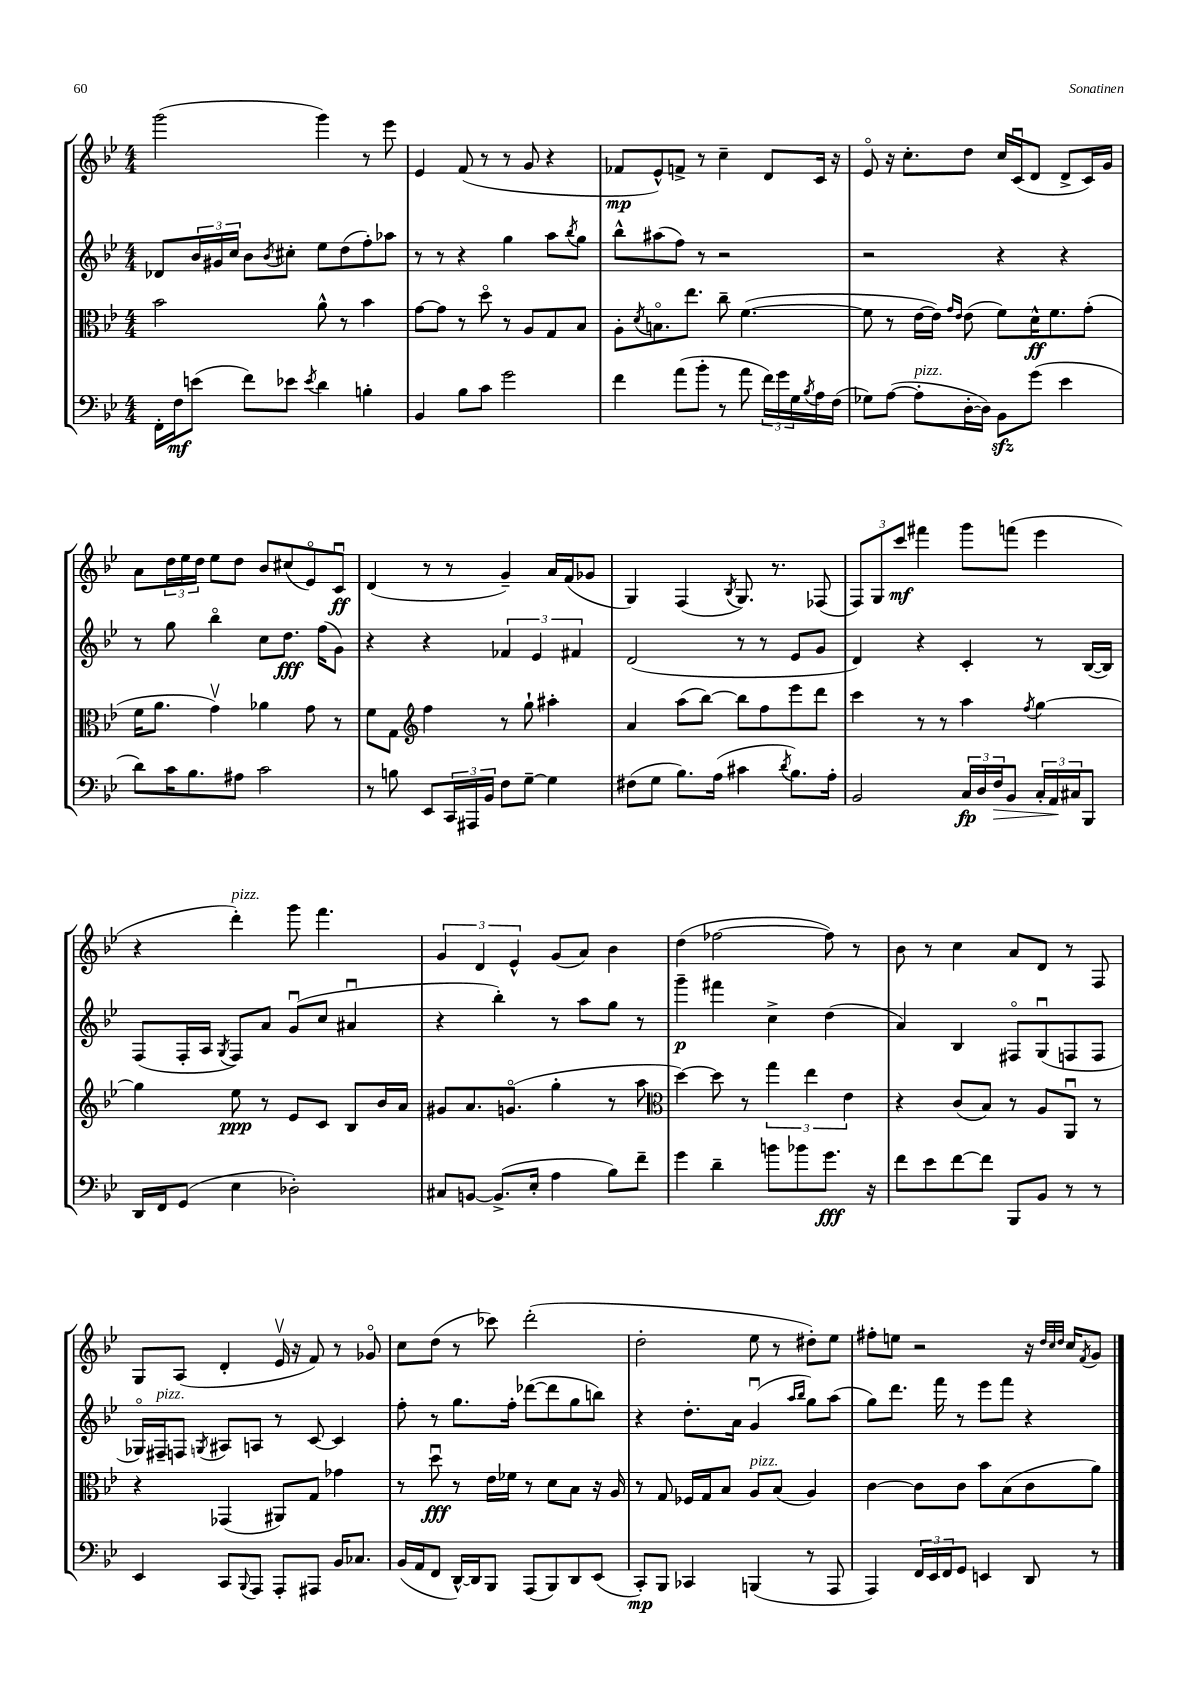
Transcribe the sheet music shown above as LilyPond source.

<<
\new StaffGroup <<
\new Staff = "s0" {
    \clef treble \key bes \major \numericTimeSignature \time 4/4
    g'''2( g'''4) r8 ees'''8 |
    ees'4 f'8( r8 r8 g'8 r4 |
    fes'8\mp ees'8-^) f'8-> r8 c''4-- d'8 c'16 r16 |
    ees'8\flageolet r16 c''8.-. d''8 c''16 c'16\downbow( d'8 d'8-> c'16) g'16 |
    a'8 \tuplet 3/2 { d''16 ees''16 d''16 } ees''8 d''8 bes'8 cis''8( ees'8\flageolet) c'8\downbow\ff |
    d'4( r8 r8 g'4--) a'16 f'16( ges'8 |
    g4) f4( \acciaccatura { bes8 } g8.) r8. fes8( |
    \tuplet 3/2 { f8) g8 c'''8\mf } fis'''4 g'''8 f'''8( ees'''4 |
    r4 d'''4-.^\markup { \italic "pizz." }) g'''8 f'''4. |
    \tuplet 3/2 { g'4 d'4 ees'4-^ } g'8( a'8) bes'4 |
    d''4( fes''2~ fes''8) r8 |
    bes'8 r8 c''4 a'8 d'8 r8 f8 |
    g8 a8( d'4-. ees'16\upbow r16 f'8) r8 ges'8\flageolet |
    c''8 d''8( r8 ces'''8) d'''2-.( |
    d''2-. ees''8 r8 dis''8-.) ees''8 |
    fis''8-. e''8 r2 r16 \grace { d''32 c''32 d''32 } c''16 \acciaccatura { f'8 } g'8 \bar "|." |
}
\new Staff = "s1" {
    \clef treble \key bes \major \numericTimeSignature \time 4/4
    des'8 \tuplet 3/2 { bes'16 gis'16 c''16 } bes'8 \acciaccatura { bes'8 } cis''8-. ees''8 d''8( f''8-.) aes''8 |
    r8 r8 r4 g''4 a''8 \acciaccatura { bes''8 } g''8 |
    bes''8-^ ais''8( f''8) r8 r2 |
    r2 r4 r4 |
    r8 g''8 bes''4\flageolet c''8 d''8.\fff f''16( g'8) |
    r4 r4 \tuplet 3/2 { fes'4 ees'4 fis'4 } |
    d'2( r8 r8 ees'8 g'8 |
    d'4) r4 c'4-. r8 bes16~( bes16) |
    f8( f16-. a16 \acciaccatura { g8 } f8) a'8 g'8\downbow( c''8 ais'4\downbow |
    r4 bes''4-.) r8 a''8 g''8 r8 |
    g'''4--\p fis'''4 c''4-> d''4( |
    a'4) bes4 fis8\flageolet g8\downbow( f8 f8 |
    ges16\flageolet) fis16--^\markup { \italic "pizz." } f8 \acciaccatura { g8 } ais8 a8 r8 c'8~ c'4 |
    f''8-. r8 g''8. f''16-. des'''8~( des'''8 g''8 b''8) |
    r4 d''8.-. a'16 g'4\downbow( \grace { a''16 bes''16 } g''8) a''8( |
    g''8) d'''8. f'''16 r8 ees'''8 f'''8 r4 \bar "|." |
}
\new Staff = "s2" {
    \clef alto \key bes \major \numericTimeSignature \time 4/4
    bes'2 a'8-^ r8 bes'4 |
    g'8~ g'8 r8 d''8\flageolet r8 a8 g8 bes8 |
    a8-. \acciaccatura { d'8 } b8.\flageolet ees''8. c''8-- f'4.~( |
    f'8 r8 ees'16~ ees'16) \grace { g'16 ees'16 } ees'8( f'8) d'16-^\ff f'8. g'8-.( |
    f'16 a'8. g'4\upbow) aes'4 g'8 r8 |
    f'8 g8 \clef treble f''4 r8 g''8-! ais''4-. |
    a'4 a''8( bes''8~) bes''8 f''8 ees'''8 d'''8 |
    c'''4 r8 r8 a''4 \acciaccatura { f''8 } g''4~ |
    g''4 ees''8\ppp r8 ees'8 c'8 bes8 bes'16 a'16 |
    gis'8 a'8. g'8.\flageolet( g''4-. r8 a''8 |
    \clef alto d''4~) d''8 r8 \tuplet 3/2 { g''4 ees''4 ees'4 } |
    r4 c'8( bes8) r8 a8 a,8\downbow r8 |
    r4 ges,4( ais,8) g8 ges'4 |
    r8 d''8\downbow\fff r8 ees'16 fes'16 r8 d'8 bes8 r16 a16 |
    r8 g8 fes16 g16 bes8 a8^\markup { \italic "pizz." } bes8( a4) |
    c'4~ c'8 c'8 bes'8 bes8( c'8 a'8) \bar "|." |
}
\new Staff = "s3" {
    \clef bass \key bes \major \numericTimeSignature \time 4/4
    f,16-. f16\mf e'8( f'8) ees'8 \acciaccatura { ees'8 } d'4 b4-. |
    bes,4 bes8 c'8 g'2 |
    f'4 a'8( bes'8-. r8 a'8 \tuplet 3/2 { f'16) g'16 g16 } \acciaccatura { bes8 } a16 f16( |
    ges8) a8~( a8-.^\markup { \italic "pizz." } d16~-. d16) bes,8\sfz g'8( ees'4 |
    d'8) c'16 bes8. ais8 c'2 |
    r8 b8 ees,8 \tuplet 3/2 { c,16 ais,,16 bes,16 } f8 g8~-- g4 |
    fis8( g8 bes8.) a16( cis'4 \acciaccatura { d'8 } bes8.) a16-. |
    bes,2 \tuplet 3/2 { c16\fp d16 f16\> } bes,8 \tuplet 3/2 { c16-. a,16\! cis16 } bes,,8 |
    d,16 f,16 g,8( ees4 des2-.) |
    cis8 b,8~ b,8.->( ees16-. a4 bes8) f'8-- |
    g'4 d'4-- b'8 bes'8 g'8.\fff r16 |
    f'8 ees'8 f'8~ f'8 bes,,8 bes,8 r8 r8 |
    ees,4 c,8 \appoggiatura { bes,,8 } a,,8 a,,8-. ais,,8 bes,16 ces8. |
    bes,16( a,16 f,8 d,16~-^) d,16 bes,,8 a,,8( bes,,8) d,8 ees,8( |
    c,8-.\mp) bes,,8 ces,4 b,,4( r8 a,,8 |
    a,,4) \tuplet 3/2 { f,16 ees,16 f,16 } g,8 e,4 d,8 r8 \bar "|." |
}
>>
>>
\layout { \context { \Score \remove "Bar_number_engraver" } }
